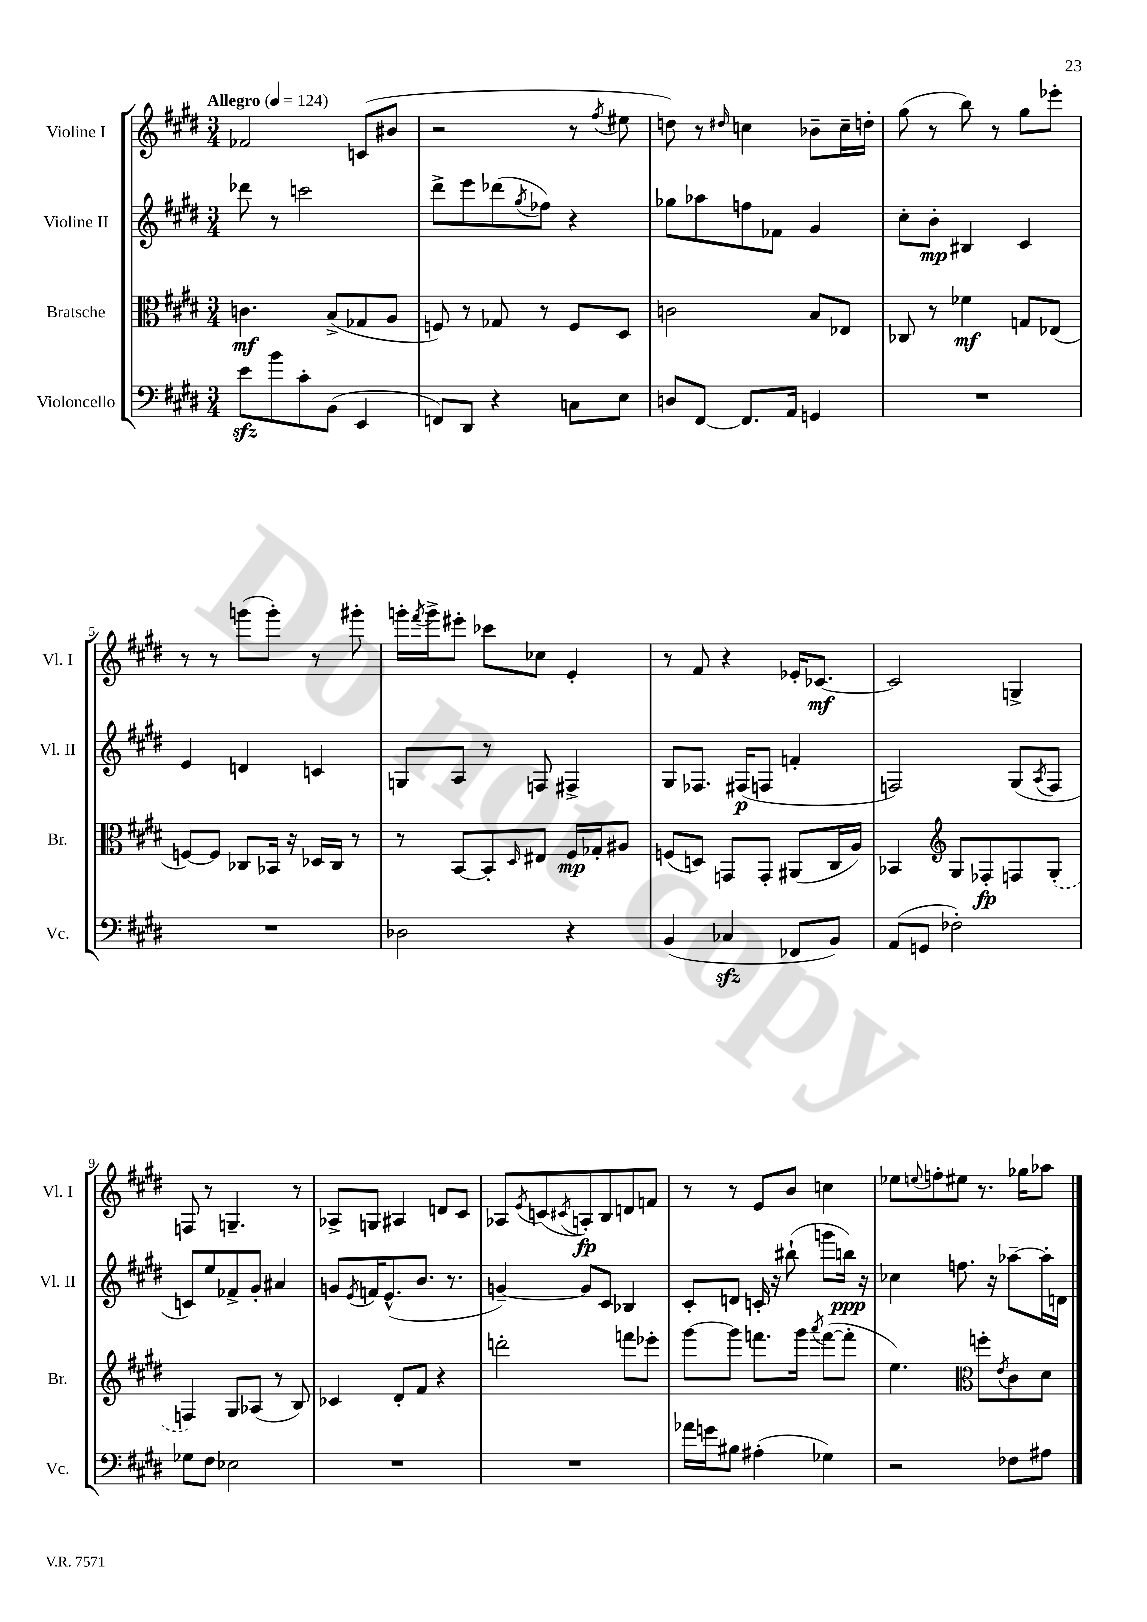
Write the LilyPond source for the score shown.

<<
\new StaffGroup <<
\new Staff = "s0" \with { instrumentName = "Violine I" shortInstrumentName = "Vl. I" } {
    \clef treble \key e \major \numericTimeSignature \time 3/4 \tempo "Allegro" 4 = 124
    fes'2 c'8( bis'8 |
    r2 r8 \acciaccatura { fis''8 } eis''8 |
    d''8) r8 \grace { dis''16 } c''4 bes'8-- c''16-- d''16-. |
    gis''8( r8 b''8) r8 gis''8 ees'''8-. |
    r8 r8 g'''8( g'''8-.) r8 gis'''8-. |
    g'''16-. \acciaccatura { fis'''8 } g'''16-> eis'''8-. ces'''8 ces''8 e'4-. |
    r8 fis'8 r4 ees'16-. ces'8.~\mf |
    ces'2 g4-> |
    f8 r8 g4.-- r8 |
    aes8-> g8 ais4 d'8 cis'8 |
    aes8 \acciaccatura { e'8 } c'8( \acciaccatura { cis'8 } a8-.\fp) b8 d'8 f'8 |
    r8 r8 e'8 b'8 c''4 |
    ees''8 \appoggiatura { e''8 } f''8-. eis''8 r8. ges''16 aes''8 \bar "|." |
}
\new Staff = "s1" \with { instrumentName = "Violine II" shortInstrumentName = "Vl. II" } {
    \clef treble \key e \major \numericTimeSignature \time 3/4
    des'''8 r8 c'''2 |
    dis'''8-> e'''8 des'''8( \acciaccatura { gis''8 } fes''8) r4 |
    ges''8 aes''8 f''8 fes'8 gis'4 |
    cis''8-. b'8-.\mp bis4 cis'4 |
    e'4 d'4 c'4 |
    g8 a8 r8 f8 fis4-> |
    gis8 fes8. fis16\p( f8 f'4-. |
    f2) gis8( \acciaccatura { a8 } f8 |
    c'8) e''8 fes'8-> gis'8-. ais'4 |
    g'8 \acciaccatura { e'8 } f'16 e'8.-^( b'8. r8. |
    g'4~--) g'8 cis'8 bes4 |
    cis'8-. d'8 c'16-. r16 bis''8-!( g'''8 b''16\ppp) r16 |
    ces''4 f''8. r16 aes''8~-- aes''16-. d'16 \bar "|." |
}
\new Staff = "s2" \with { instrumentName = "Bratsche" shortInstrumentName = "Br." } {
    \clef alto \key e \major \numericTimeSignature \time 3/4
    c'4.\mf b8->( ges8 a8 |
    f8) r8 ges8 r8 f8 dis8 |
    c'2 b8 ees8 |
    ces8 r8 fes'4\mf g8 ees8( |
    f8~) f8 ces8 bes,16 r16 des16 ces16 r8 |
    r8 b,8~ b,8-. \grace { dis16 } eis8 fis16\mp ges16-. ais8 |
    f8( d8) g,8 g,8-. ais,8( cis16 a16) |
    bes,4 \clef treble gis8 fes8-.\fp f8 \once \slurDashed gis8-.( |
    f4) gis8 aes8( r8 b8) |
    ces'4 dis'8-. fis'8 r4 |
    d'''2-. f'''8 ees'''8-. |
    gis'''8~ gis'''8 f'''8. gis'''16 \acciaccatura { a'''8 } f'''8~( f'''8-. |
    e''4.) \clef alto f''8-. \acciaccatura { e'8 } cis'8 dis'8 \bar "|." |
}
\new Staff = "s3" \with { instrumentName = "Violoncello" shortInstrumentName = "Vc." } {
    \clef bass \key e \major \numericTimeSignature \time 3/4
    e'8\sfz b'8 cis'8-. b,8( e,4 |
    f,8) dis,8 r4 c8 e8 |
    d8 fis,8~ fis,8. a,16 g,4 |
    R2. |
    R2. |
    des2 r4 |
    b,4( ces4\sfz fes,8 b,8) |
    a,8( g,8 fes2-.) |
    ges8 fis8 ees2 |
    R2. |
    R2. |
    aes'16 g'16 bis8 ais4-.( ges4) |
    r2 fes8 ais8 \bar "|." |
}
>>
>>
